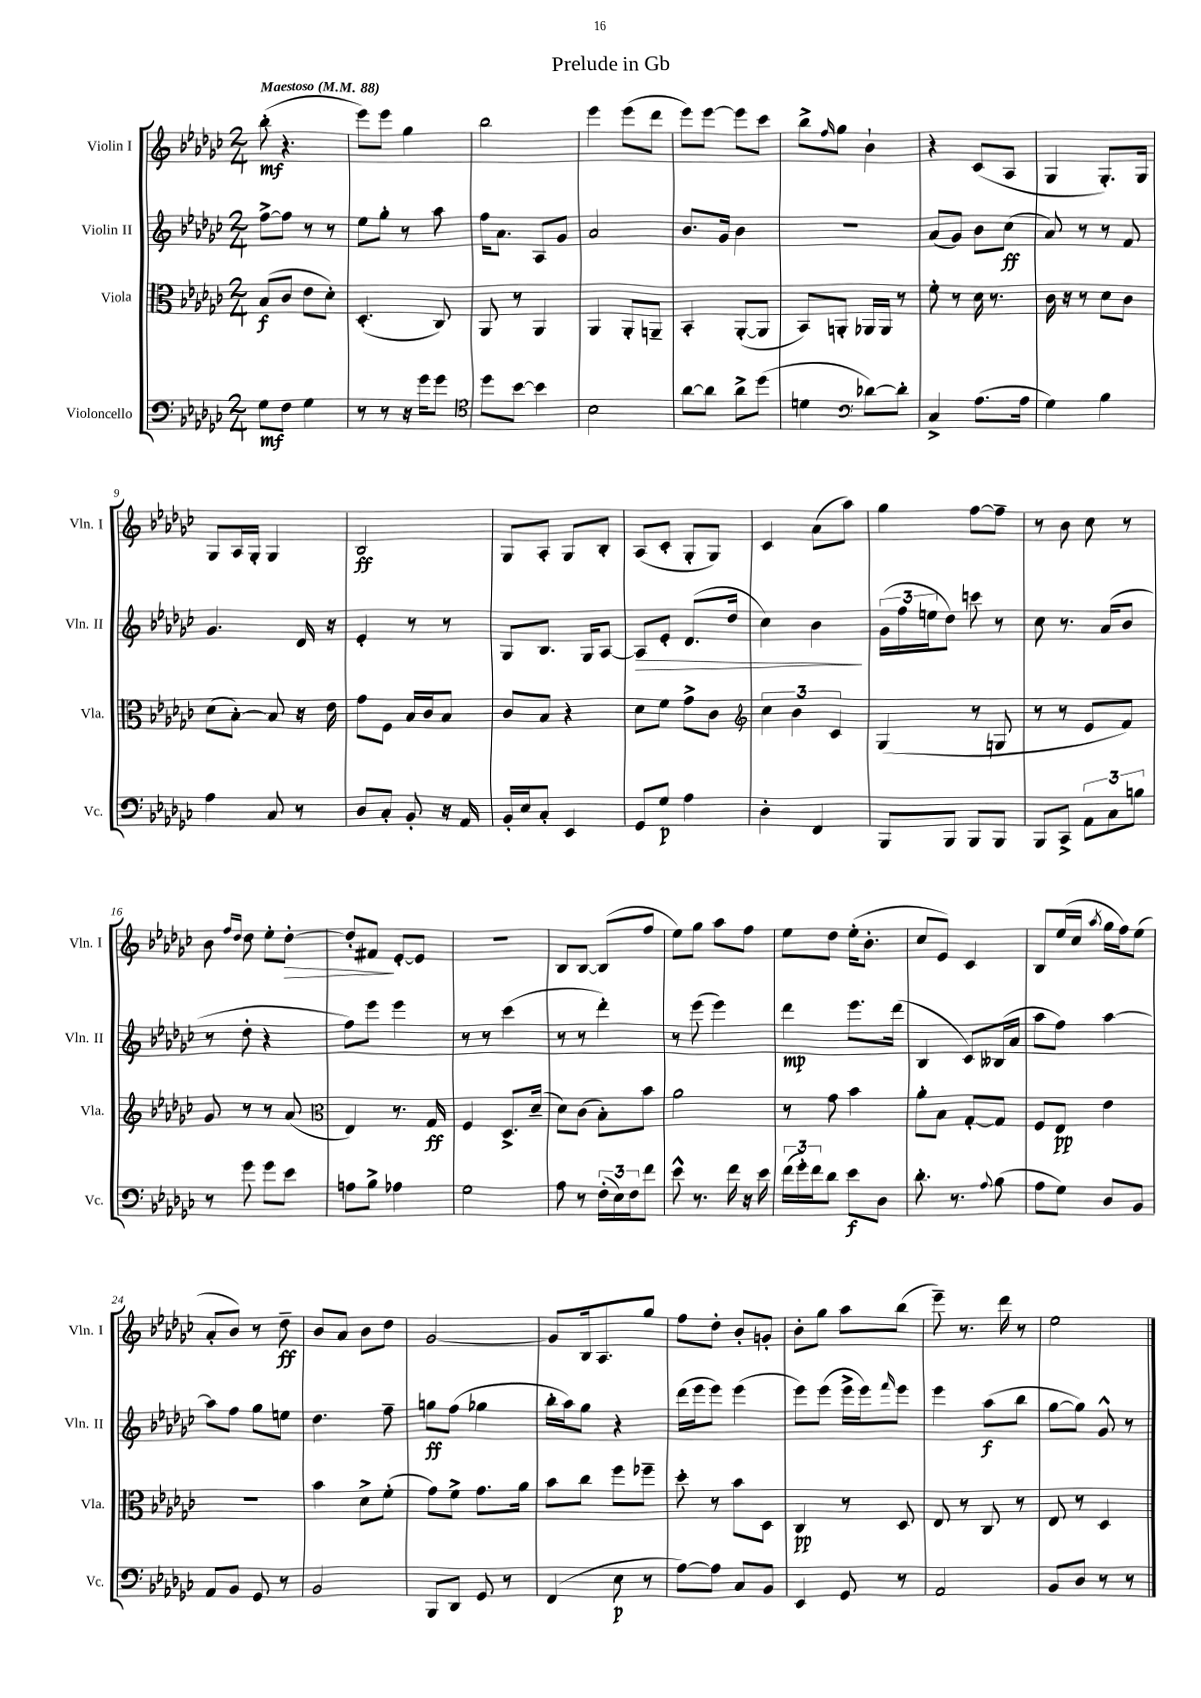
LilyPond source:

\header { title = "Prelude in Gb" }
<<
\new StaffGroup <<
\new Staff = "s0" \with { instrumentName = "Violin I" shortInstrumentName = "Vln. I" } {
    \clef treble \key ges \major \numericTimeSignature \time 2/4 \tempo "Maestoso" 4 = 88
    bes''8-.\mf( r4. |
    ees'''8) ees'''8 ges''4 |
    bes''2 |
    ees'''4 ees'''8( des'''8 |
    ees'''8) ees'''8~ ees'''8 ces'''8 |
    bes''8-> \grace { f''16 } ges''8 bes'4-! |
    r4 ces'8( aes8 |
    ges4 ges8.-.) ges16 |
    ges8 aes16 ges16-. ges4 |
    bes2\ff |
    ges8 aes8-. ges8 bes8-. |
    aes8( ces'8-. ges8-. ges8) |
    ces'4 aes'8( aes''8) |
    ges''4 f''8~ f''8-- |
    r8 bes'8 ces''8 r8 |
    bes'8 \grace { f''16 des''16 } des''8 ees''8-. des''8~-.\> |
    des''8-. fis'8\! ees'8~-. ees'8 |
    r2 |
    bes8 bes8~ bes8( f''8 |
    ees''8) ges''8 aes''8 f''8 |
    ees''8 des''8 ees''16-.( bes'8.-. |
    ces''8 ees'8) ces'4 |
    bes8 ees''16( ces''16 \acciaccatura { aes''8 } ges''16 f''16) ees''8( |
    aes'8-. bes'8) r8 des''8--\ff |
    bes'8 aes'8 bes'8 des''8 |
    ges'2~ |
    ges'8 bes16 aes8. ges''8 |
    f''8 des''8-. bes'8-. g'8-. |
    bes'8-. ges''8 aes''8 bes''8( |
    ees'''8--) r8. des'''16 r8 |
    ees''2 \bar "|." |
}
\new Staff = "s1" \with { instrumentName = "Violin II" shortInstrumentName = "Vln. II" } {
    \clef treble \key ges \major \numericTimeSignature \time 2/4
    f''8~-> f''8 r8 r8 |
    ees''8 ges''8-. r8 aes''8 |
    f''16 aes'8. aes8 ges'8 |
    aes'2 |
    bes'8. ges'16 bes'4 |
    R2 |
    aes'8( ges'8) bes'8 ces''8\ff( |
    aes'8) r8 r8 f'8 |
    ges'4. des'16 r16 |
    ees'4-. r8 r8 |
    ges8 bes8. ges16 aes8~ |
    aes8\> ees'8-. des'8.( des''16 |
    ces''4) bes'4\! |
    \tuplet 3/2 { ges'16( f''16 e''16 } des''8) c'''8 r8 |
    ces''8 r8. aes'16( bes'8 |
    r8 des''8-. r4 |
    f''8) ees'''8 ees'''4 |
    r8 r8 ces'''4( |
    r8 r8 des'''4-.) |
    r8 ees'''8( ees'''4) |
    des'''4\mp ees'''8. des'''16( |
    bes4 ces'8) beses16( aes'16 |
    aes''8 f''8) aes''4~ |
    aes''8 f''8 ges''8 e''8 |
    des''4. f''8-- |
    g''8\ff f''8( ges''4 |
    bes''16-. aes''16) ges''8 r4 |
    des'''16( ees'''16 ees'''8) ees'''4( |
    ees'''8) ees'''8( ees'''16-> ees'''16) \grace { f'''16 } ees'''8 |
    ees'''4 aes''8\f( bes''8 |
    ges''8~ ges''8) ges'8-^ r8 \bar "|." |
}
\new Staff = "s2" \with { instrumentName = "Viola" shortInstrumentName = "Vla." } {
    \clef alto \key ges \major \numericTimeSignature \time 2/4
    bes8\f( ces'8 ees'8 des'8-.) |
    des4.-.( ces8) |
    aes,8 r8 aes,4 |
    aes,4 aes,8-. a,8-- |
    bes,4-. aes,8~-.( aes,8 |
    bes,8) a,8-. aes,16 aes,16 r8 |
    f'8-. r8 des'16 r8. |
    ces'16 r16 r8 des'8 ces'8 |
    des'8( bes8~-.) bes8 r16 ees'16 |
    ges'8 f8 bes16 ces'16 bes8 |
    ces'8 bes8 r4 |
    des'8 f'8 ges'8-> ces'8 |
    \clef treble \tuplet 3/2 { ces''4 bes'4 ces'4 } |
    ges4( r8 g8 |
    r8 r8 ees'8 f'8) |
    ges'8 r8 r8 aes'8( |
    \clef alto ees4) r8. ges16\ff |
    f4 des8.-> des'16--( |
    des'8) ces'8( bes8-.) bes'8 |
    aes'2 |
    r8 ges'8 bes'4 |
    aes'8-. bes8 ges8~-. ges8 |
    f8 ees8\pp ees'4 |
    r2 |
    bes'4 des'8-> f'8-.( |
    ges'8) f'8-> ges'8. aes'16 |
    bes'8 ces''8 f''8 fes''8-- |
    des''8-. r8 bes'8 des8 |
    ces4\pp r8 des8 |
    ees8 r8 ces8 r8 |
    ees8 r8 des4 \bar "|." |
}
\new Staff = "s3" \with { instrumentName = "Violoncello" shortInstrumentName = "Vc." } {
    \clef bass \key ges \major \numericTimeSignature \time 2/4
    ges8\mf f8 ges4 |
    r8 r8 r16 ges'16 ges'8 |
    \clef tenor des''8 bes'8~ bes'4 |
    bes2 |
    aes'8~ aes'8 aes'8-> des''8( |
    d'4 \clef bass des'8~) des'8-. |
    ces4-> aes8.( aes16 |
    ges4) bes4 |
    aes4 ces8 r8 |
    des8 ces8-. bes,8-. r16 aes,16 |
    bes,16-. ees16 ces8-. ees,4 |
    ges,8 ges8\p aes4 |
    des4-. f,4 |
    bes,,8 bes,,8 bes,,8 bes,,8 |
    bes,,8 ces,8-> \tuplet 3/2 { aes,8 ces8 b8 } |
    r8 ges'8 ges'8 ees'8 |
    a8 bes8-> aes4 |
    ges2 |
    aes8 r8 \tuplet 3/2 { f16-.( ees16) f16 } f'8 |
    ees'8-^ r8. f'16 r16 ees'16 |
    \tuplet 3/2 { f'16( ges'16-.) f'16 } des'8 ees'8\f des8 |
    des'8.-. r8. \appoggiatura { aes8 } bes8( |
    aes8 ges8) des8 bes,8 |
    aes,8 bes,8 ges,8 r8 |
    bes,2 |
    bes,,8 des,8 ges,8 r8 |
    f,4( ees8\p r8 |
    aes8~) aes8 ces8 bes,8 |
    ees,4 ges,8 r8 |
    aes,2 |
    bes,8 des8 r8 r8 \bar "|." |
}
>>
>>
